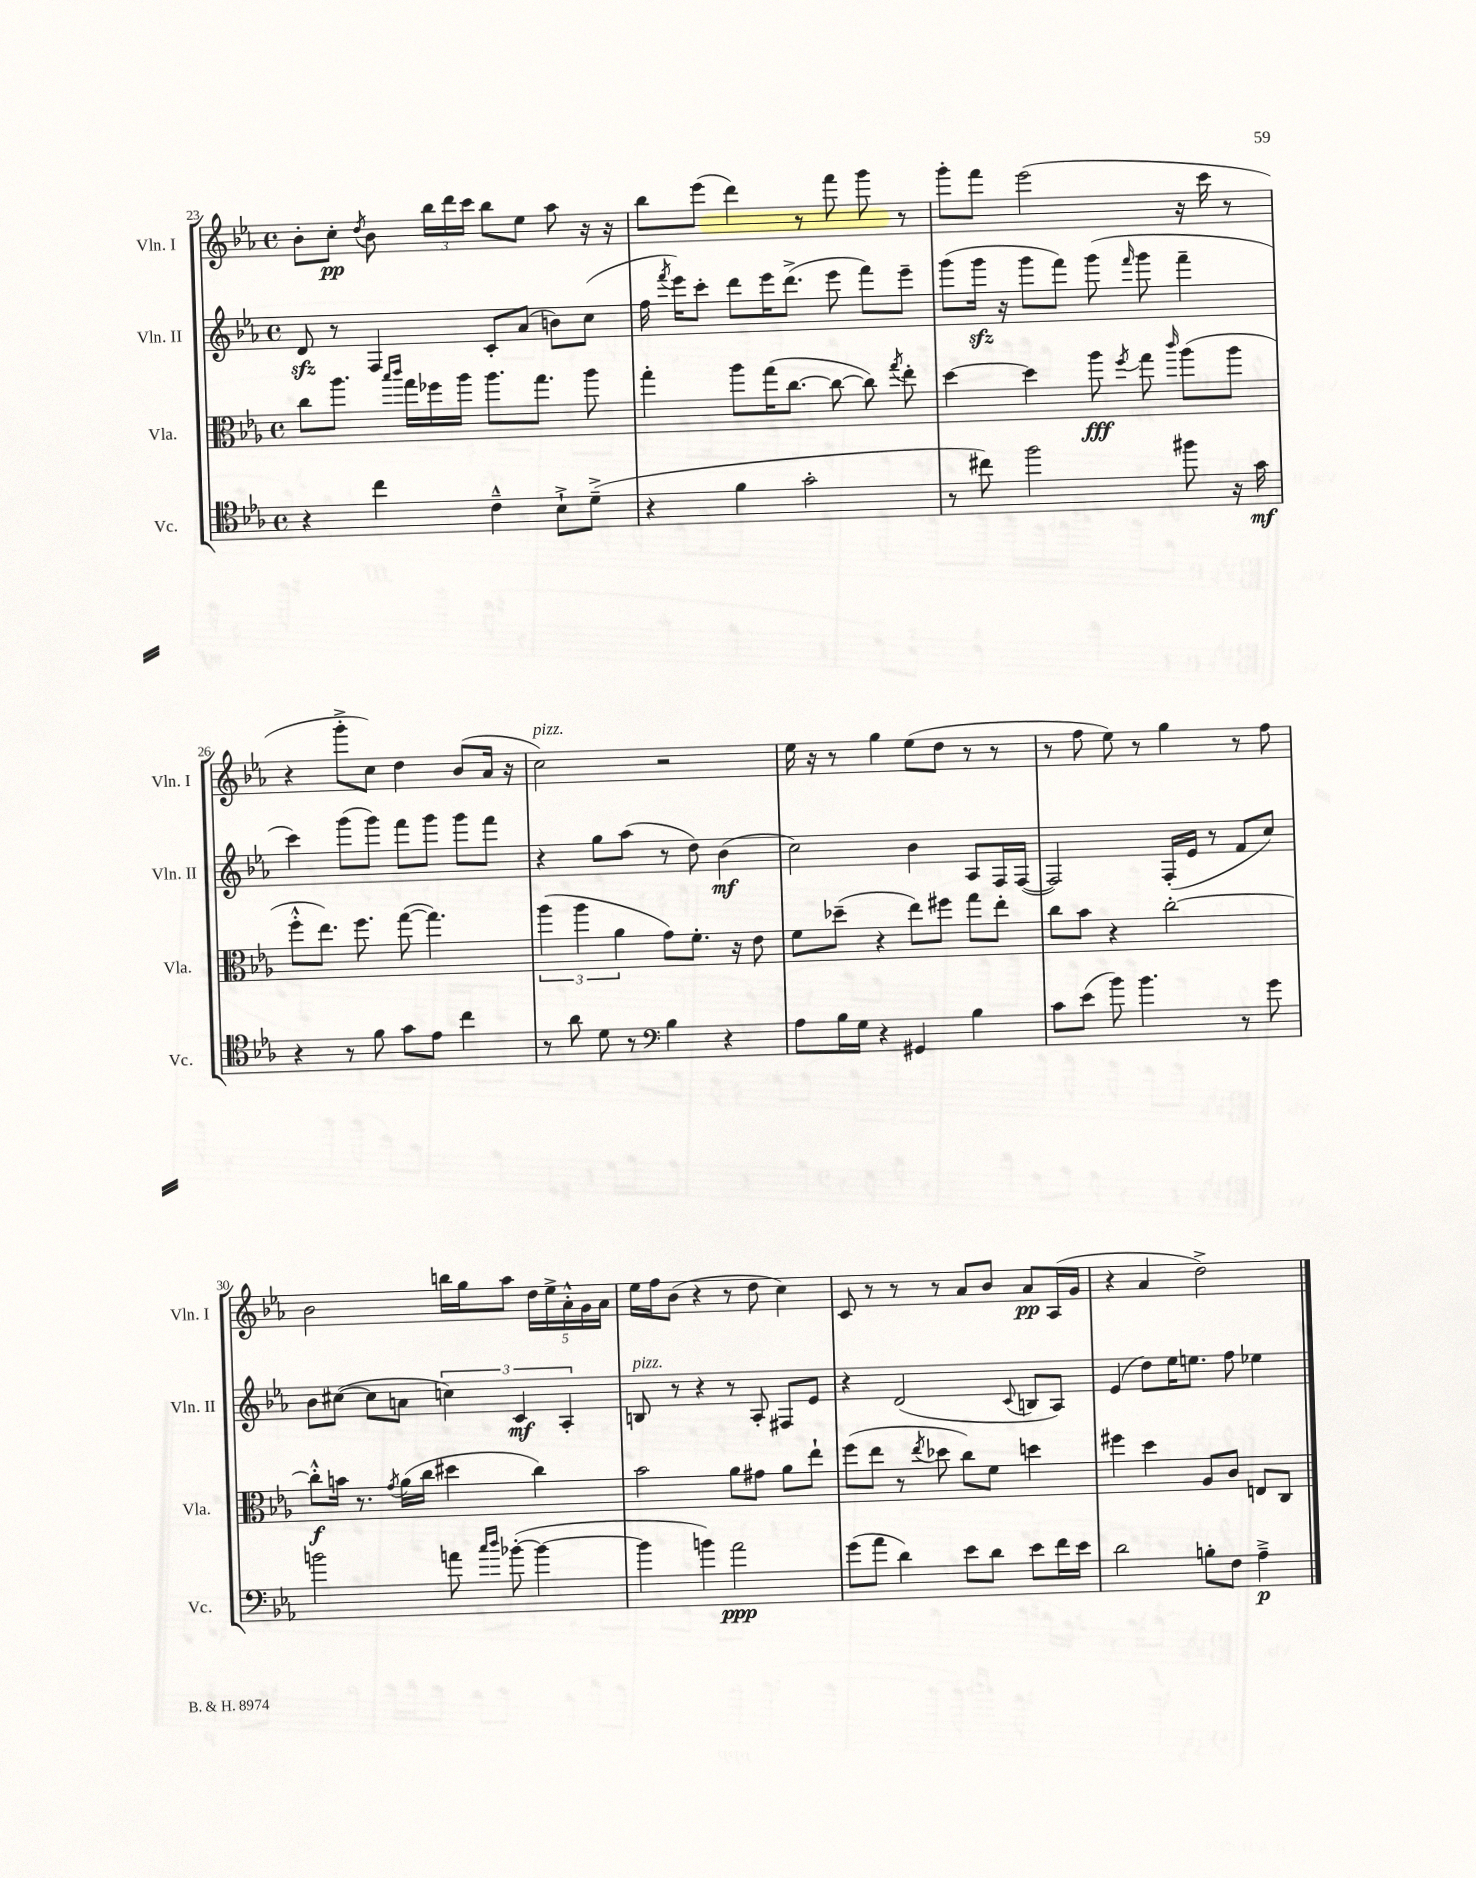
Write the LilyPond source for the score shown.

<<
\new StaffGroup <<
\new Staff = "s0" \with { instrumentName = "Vln. I" shortInstrumentName = "Vln. I" } {
    \clef treble \key ees \major \defaultTimeSignature \time 4/4
    \autoBeamOff bes'8[-. c''8]-.\pp \acciaccatura { d''8 } bes'8 \tuplet 3/2 { bes''16[ d'''16 c'''16] } bes''8[ ees''8] aes''8 r16 r16 |
    bes''8[ ees'''8]( d'''4) r8 f'''8 g'''8 r8 |
    g'''8[-. f'''8] ees'''2( r16 c'''16 r8 |
    r4 g'''8[-.-> c''8]) d''4 bes'8[( aes'16] r16 |
    c''2^\markup { \italic "pizz." }) r2 |
    ees''16 r16 r8 g''4 ees''8[( d''8] r8 r8 |
    r8 f''8 ees''8) r8 g''4 r8 f''8 |
    bes'2 b''16[ g''16 aes''8] \tuplet 5/4 { d''16[ ees''16-> aes'16-.-^ g'16 aes'16] } |
    ees''16[ f''16 bes'8]( r4 r8 d''8 c''4) |
    c'8 r8 r8 r8 aes'8[ bes'8] aes'8[\pp aes16( g'16] |
    r4 aes'4 d''2->) \bar "|." |
}
\new Staff = "s1" \with { instrumentName = "Vln. II" shortInstrumentName = "Vln. II" } {
    \clef treble \key ees \major \defaultTimeSignature \time 4/4
    \autoBeamOff d'8\sfz r8 f4 c'8[-. aes'8]( b'8[) c''8]( |
    f''16 \acciaccatura { f'''8 } ees'''16[) c'''8]-. d'''8[ ees'''16 d'''8.]->( ees'''8 f'''8[) ees'''8]-- |
    g'''8[( g'''16]\sfz r16 g'''8[ f'''8]) g'''8( \grace { f'''16 } g'''8 f'''4-- |
    c'''4) g'''8[( g'''8]) f'''8[ g'''8] g'''8[ f'''8] |
    r4 g''8[ aes''8]( r8 d''8) bes'4\mf( |
    c''2) bes'4 aes8[ f16 f16]~( |
    f2) f16[-.( ees'16] r8 f'8[ c''8]) |
    bes'8[ cis''8]~( cis''8[ a'8] \tuplet 3/2 { c''4) c'4\mf aes4-. } |
    b8^\markup { \italic "pizz." } r8 r4 r8 aes8-. fis8[ ees'8] |
    r4 d'2( \appoggiatura { c'8 } b8[ aes8]) |
    ees'4( d''8[) ees''16 e''8.] f''8 ees''4 \bar "|." |
}
\new Staff = "s2" \with { instrumentName = "Vla." shortInstrumentName = "Vla." } {
    \clef alto \key ees \major \defaultTimeSignature \time 4/4
    \autoBeamOff c''8[ aes''8.] \grace { bes''16[ c'''16] } g''16[ fes''16 aes''16] aes''8.[ g''8.] aes''8 |
    g''4-. aes''8[ g''16( c''8.]~ c''8~ c''8) \acciaccatura { g''8 } ees''8-. |
    d''4~ d''4 aes''8\fff \acciaccatura { f''8 } g''8 \grace { c'''16 } aes''8[( aes''8] |
    f''8[-.-^ ees''8.]) f''8. g''8~( g''4.) |
    \tuplet 3/2 { aes''4( aes''4 aes'4 } g'8[) f'8.]-. r16 ees'8 |
    f'8[ des''8]--( r4 ees''8[) fis''8] g''8[ ees''8]-. |
    c''8[ bes'8] r4 c''2~-. |
    c''8[-.-^\f b'16] r8. \acciaccatura { g'8 } aes'16[( c''16] dis''4 c''4) |
    bes'2 aes'8[ gis'8] aes'8[ ees''8]-! |
    f''8[( ees''8] r8 \acciaccatura { ees''8 } des''8 c''8[) f'8] d''4 |
    fis''4 d''4 aes8[ c'8] e8[ c8] \bar "|." |
}
\new Staff = "s3" \with { instrumentName = "Vc." shortInstrumentName = "Vc." } {
    \clef tenor \key ees \major \defaultTimeSignature \time 4/4
    \autoBeamOff r4 c''4 c'4---^ bes8[-!-> d'8]--->( |
    r4 f'4 g'2-. |
    r8 cis''8) f''2 fis''8 r16 g'16\mf |
    r4 r8 f'8 g'8[ ees'8] c''4 |
    r8 aes'8 d'8 r8 \clef bass bes4 r4 |
    aes8[ bes16 g16] r4 gis,4 bes4 |
    c'8[ ees'8]( bes'8) bes'4. r8 g'8 |
    b'2 a'8 \grace { c''16[ d''16] } bes'8~-.( bes'4~ |
    bes'4 b'4) aes'2\ppp |
    g'8[( aes'8] d'4) ees'8[ d'8] ees'8[ f'16 ees'16] |
    d'2 b8[-. f8] aes4--->\p \bar "|." |
}
>>
>>
\layout { \context { \Score currentBarNumber = #23 } }
